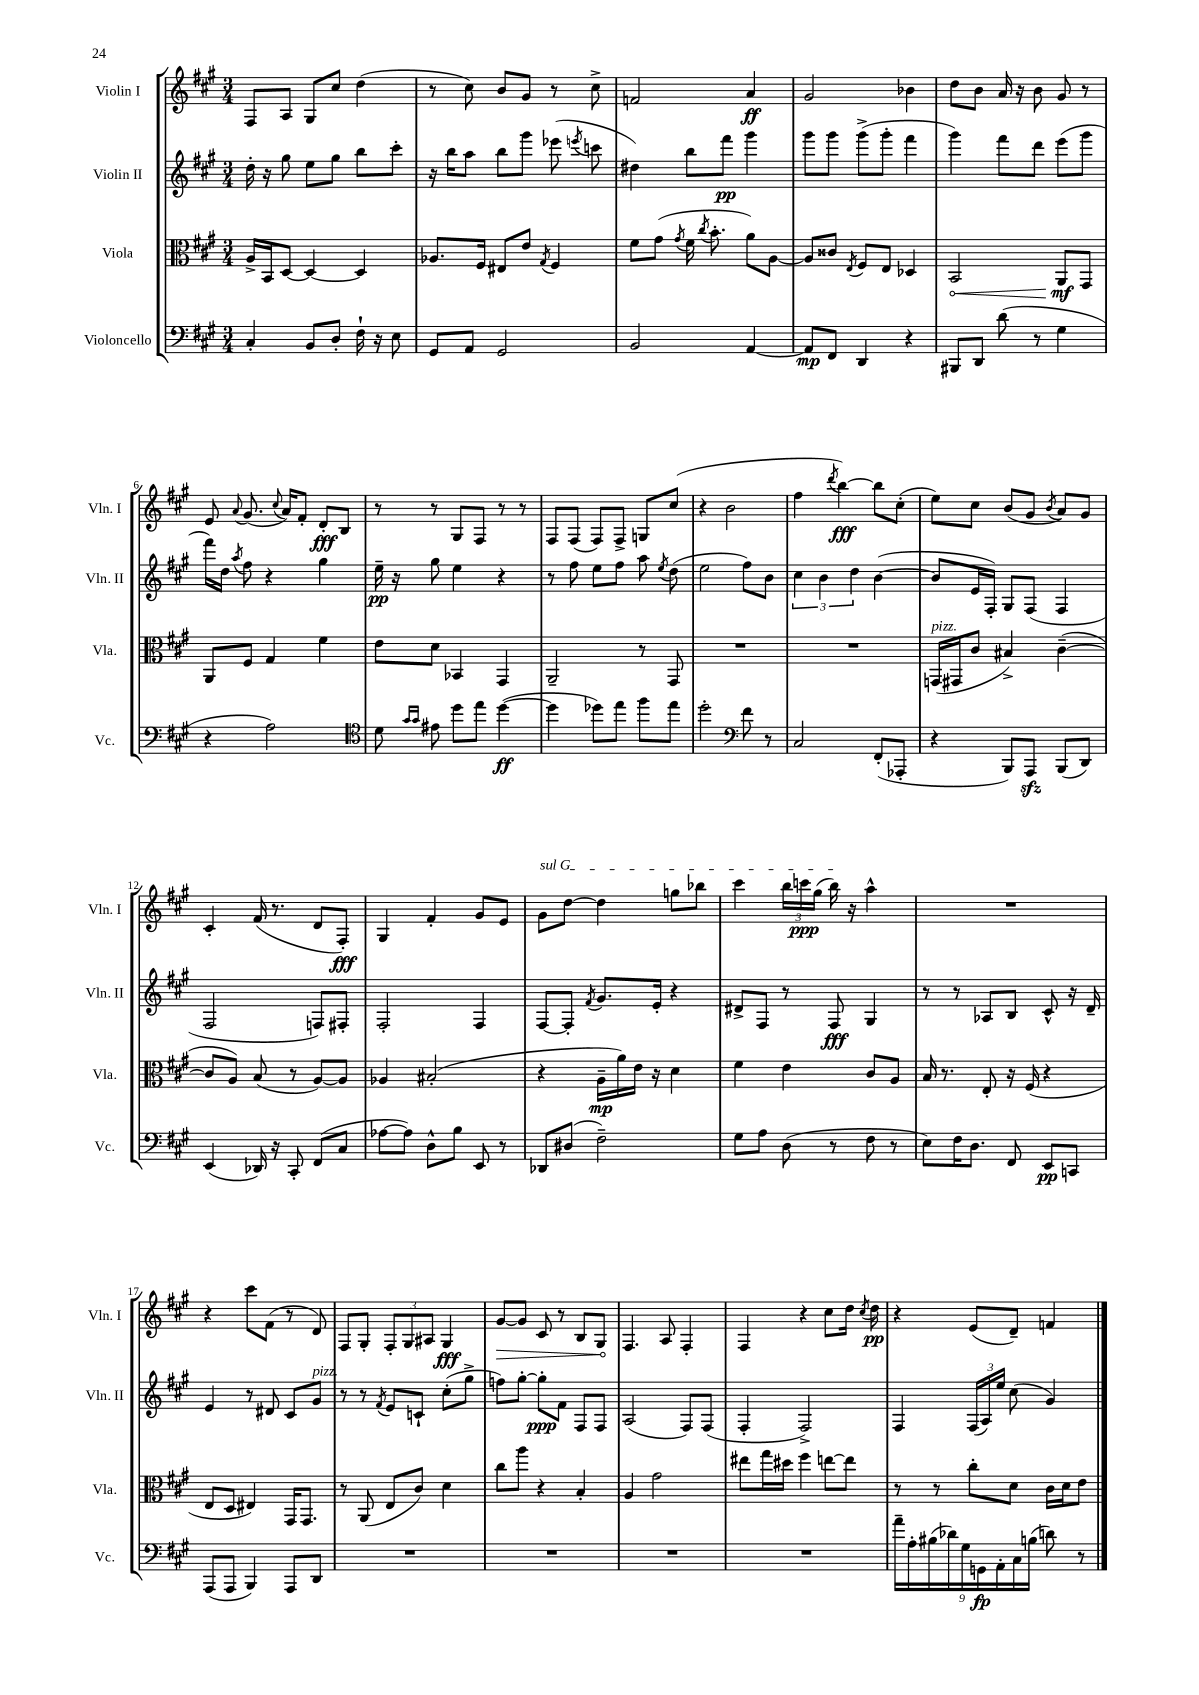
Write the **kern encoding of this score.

**kern	**kern	**kern	**kern
*staff4	*staff3	*staff2	*staff1
*clefF4	*clefC3	*clefG2	*clefG2
*k[f#c#g#]	*k[f#c#g#]	*k[f#c#g#]	*k[f#c#g#]
*M3/4	*M3/4	*M3/4	*M3/4
4C#'/	16A^/LL	16dd'\	8F#/L
.	16BB/J	16r	.
.	[8D/J	8gg#\	8A/J
8BB/L	4D/_	8ee\L	8G#/L
8D'/J	.	8gg#\J	8cc#/J
16F#`\	4D/]	8bb\L	(4dd\
16r	.	.	.
8E\	.	8ccc#'\J	.
=	=	=	=
8GG#/L	8.A-/L	16r	8r
.	.	16bb\LK	.
8AA/J	.	8aa\J	8cc#\)
.	16F#/Jk	.	.
2GG#/	8E#/L	8bb\L	8b/L
.	8e/J	8ggg#\J	8g#/J
.	8qG#/	.	.
.	4F#/	(8eee-\	8r
.	.	8qeee/	.
.	.	8ccc\	8cc#^\
=	=	=	=
2BB/	8f#\L	4dd#\)	2f/
.	(8g#\J	.	.
.	8qg#/	.	.
.	16f#\	8bb\L	.
.	8qcc#/	.	.
.	8.b'\	.	.
.	.	8fff#\J	.
[4AA/	8a\L)	4ggg#\	4a/
.	[8A\J	.	.
=	=	=	=
8AA/]L	8A/]L	8ggg#\L	2g#/
8FF#/J	8c##/J	8ggg#\J	.
.	8qE/	.	.
4DD/	8F#/L	(8ggg#^\L	.
.	8E/J	8ggg#'\J	.
4r	4D-/	4fff#\	4b-\
=	=	=	=
8BBB#/L	2BB/	4ggg#\)	8dd\L
8DD/J	.	.	8b\J
(8d\	.	8fff#\L	16a/
.	.	.	16r
8r	.	8ddd\J	8b\
4G#\	8AA/L	(8eee\L	8g#/
.	8GG#/J	8ggg#\J	8r
=	=	=	=
4r	8AA/L	16fff#\LL)	8e/
.	.	16dd\JJ	.
.	.	8qaa/	8qqa/
.	8F#/J	8ff#\	(8.g#/
2A\)	4G#/	4r	.
.	.	.	8qqcc#/
.	.	.	16a/LK)
.	.	.	8f#'/J
.	4f#\	4gg#\	8d'/L
.	.	.	8B/J
=	=	=	=
*clefC4	*	*	*
8d\	8e\L	16ee~\	8r
.	.	16r	.
16qqg#/LL	.	.	.
16qqg#/JJ	.	.	.
8e#\	8d\J	8gg#\	8r
8dd\L	4BB-/	4ee\	8G#/L
8ee\J	.	.	8F#/J
([4dd\	4GG#/	4r	8r
.	.	.	8r
=	=	=	=
4dd\]	2AA~/	8r	8F#/L
.	.	8ff#\	(8F#/J
8dd-\L)	.	8ee\L	8F#/L)
8ee\J	.	8ff#\J	8F#^/J
8ff#\L	8r	8aa\	8G/L
.	.	8qee/	.
8ee\J	8GG#/	(8dd\	(8cc#/J
=	=	=	=
2dd'\	2.r	2ee\	4r
.	.	.	2b\
*clefF4	*	*	*
8f#\	.	8ff#\L)	.
8r	.	8b\J	.
=	=	=	=
2C#/	2.r	6cc#\	4ff#\
.	.	6b\	.
.	.	.	8qddd/
.	.	.	[4bb\)
.	.	6dd\	.
(8FF#'/L	.	([4b\	8bb\]L
8AAA-'/J	.	.	(8cc#'\J
=	=	=	=
4r	(16GG/LL	8b/]L	8ee\L)
.	16GG#/J	.	.
.	8c#/J	16e/L	8cc#\J
.	.	16F#'/JJ)	.
8BBB/L)	4B#^/)	8G#/L	(8b/L
8AAA/J	.	(8F#/J	8g#/J
.	.	.	8qb/
(8BBB/L	([4c#~\	4F#/	8a/L)
8DD/J)	.	.	8g#/J
=	=	=	=
(4EE/	8c#/]L	2F#/	4c#'/
.	8A/J)	.	.
16DD-/)	(8B/	.	(16f#/
16r	.	.	8.r
8CC#'/	8r	.	.
(8FF#/L	[8A/L)	8F/L)	8d/L
8C#/J	8A/]J	8F#'/J	8F#'/J)
=	=	=	=
[8A-\L	4A-/	2F#'/	4G#/
8A-\]J)	.	.	.
8D^^\L	(2B#'/	.	4f#'/
8B\J	.	.	.
8EE/	.	4F#/	8g#/L
8r	.	.	8e/J
=	=	=	=
8DD-/L	4r	[8F#/L	8g#\L
(8D#/J	.	8F#'/]J	[8dd\J
.	.	8qf#/	.
2F#~\)	16A~\LL	8.g#/L	4dd\]
.	16a\)	.	.
.	16e\JJ	.	.
.	16r	16e'/Jk	.
.	4d\	4r	8gg\L
.	.	.	8bb-\J
=	=	=	=
8G#\L	4f#\	8d#^/L	4ccc#\
8A\J	.	8F#/J	.
(8D\	4e\	8r	24bb\LL
.	.	.	24ccc\
.	.	.	(24gg#\JJ
8r	.	8F#/	16bb\)
.	.	.	16r
8F#\	8c#/L	4G#/	4aa^^\
8r	8A/J	.	.
=	=	=	=
8E\L)	16B/	8r	2.r
.	8.r	.	.
16F#\K	.	8r	.
8.D\J	.	.	.
.	8E'/	8A-/L	.
8FF#/	16r	8B/J	.
.	(16F#/	.	.
8EE/L	4r	8c#^^/	.
8CC/J	.	16r	.
.	.	16d~/	.
=	=	=	=
(8AAA/L	8E/L	4e/	4r
8AAA/J	8D/J	.	.
4BBB/)	4E#/)	8r	8ccc#\L
.	.	8d#/	(8f#\J
8AAA/L	16GG#/LK	8c#/L	8r
.	8.GG#/J	.	.
8DD/J	.	8g#/J	8d/)
=	=	=	=
2.r	8r	8r	8F#/L
.	(8AA/	8r	8G#'/J
.	.	8qf#/	.
.	8E/L	8e/L	12F#'/L
.	.	.	12G#/
.	8c#/J)	8c`/J	.
.	.	.	12A#/J
.	4d\	(8cc#'\L	4G#/
.	.	8gg#^\J	.
=	=	=	=
2.r	8cc#\L	8ff\L)	[8g#/L
.	8aa\J	[8gg#'\J	8g#/]J
.	4r	8gg#'\]L	8c#/
.	.	8f#\J	8r
.	4B'/	8F#/L	8B/L
.	.	8F#/J	8G#/J
=	=	=	=
2.r	4A/	(2A/	4.F#/
.	2g#\	.	.
.	.	.	8A/
.	.	8F#/L)	4F#'/
.	.	(8F#/J	.
=	=	=	=
2.r	8ee#\L	4F#'/	4F#/
.	16gg#\L	.	.
.	16dd#\JJ	.	.
.	4ff#\	2F#^/)	4r
.	[8ee\L	.	8cc#\L
.	8ee\]J	.	16dd\Jk
.	.	.	8qcc#/
.	.	.	16dd\
=	=	=	=
18a~\LL	8r	4F#/	4r
18A'\	.	.	.
(18B#\	.	.	.
.	8r	.	.
18d-\)	.	.	.
18G#\	.	.	.
.	8cc#'\L	(24F#/LL	(8e/L
18GG\	.	.	.
.	.	24A/)	.
18AA'\	.	24ee/JJ	.
.	8d\J	(8cc#\	8d~/J)
18C#\	.	.	.
(18B\JJ	.	.	.
8d\)	16c#\LL	4g#/)	4f/
.	16d\J	.	.
8r	8e\J	.	.
==	==	==	==
*-	*-	*-	*-
